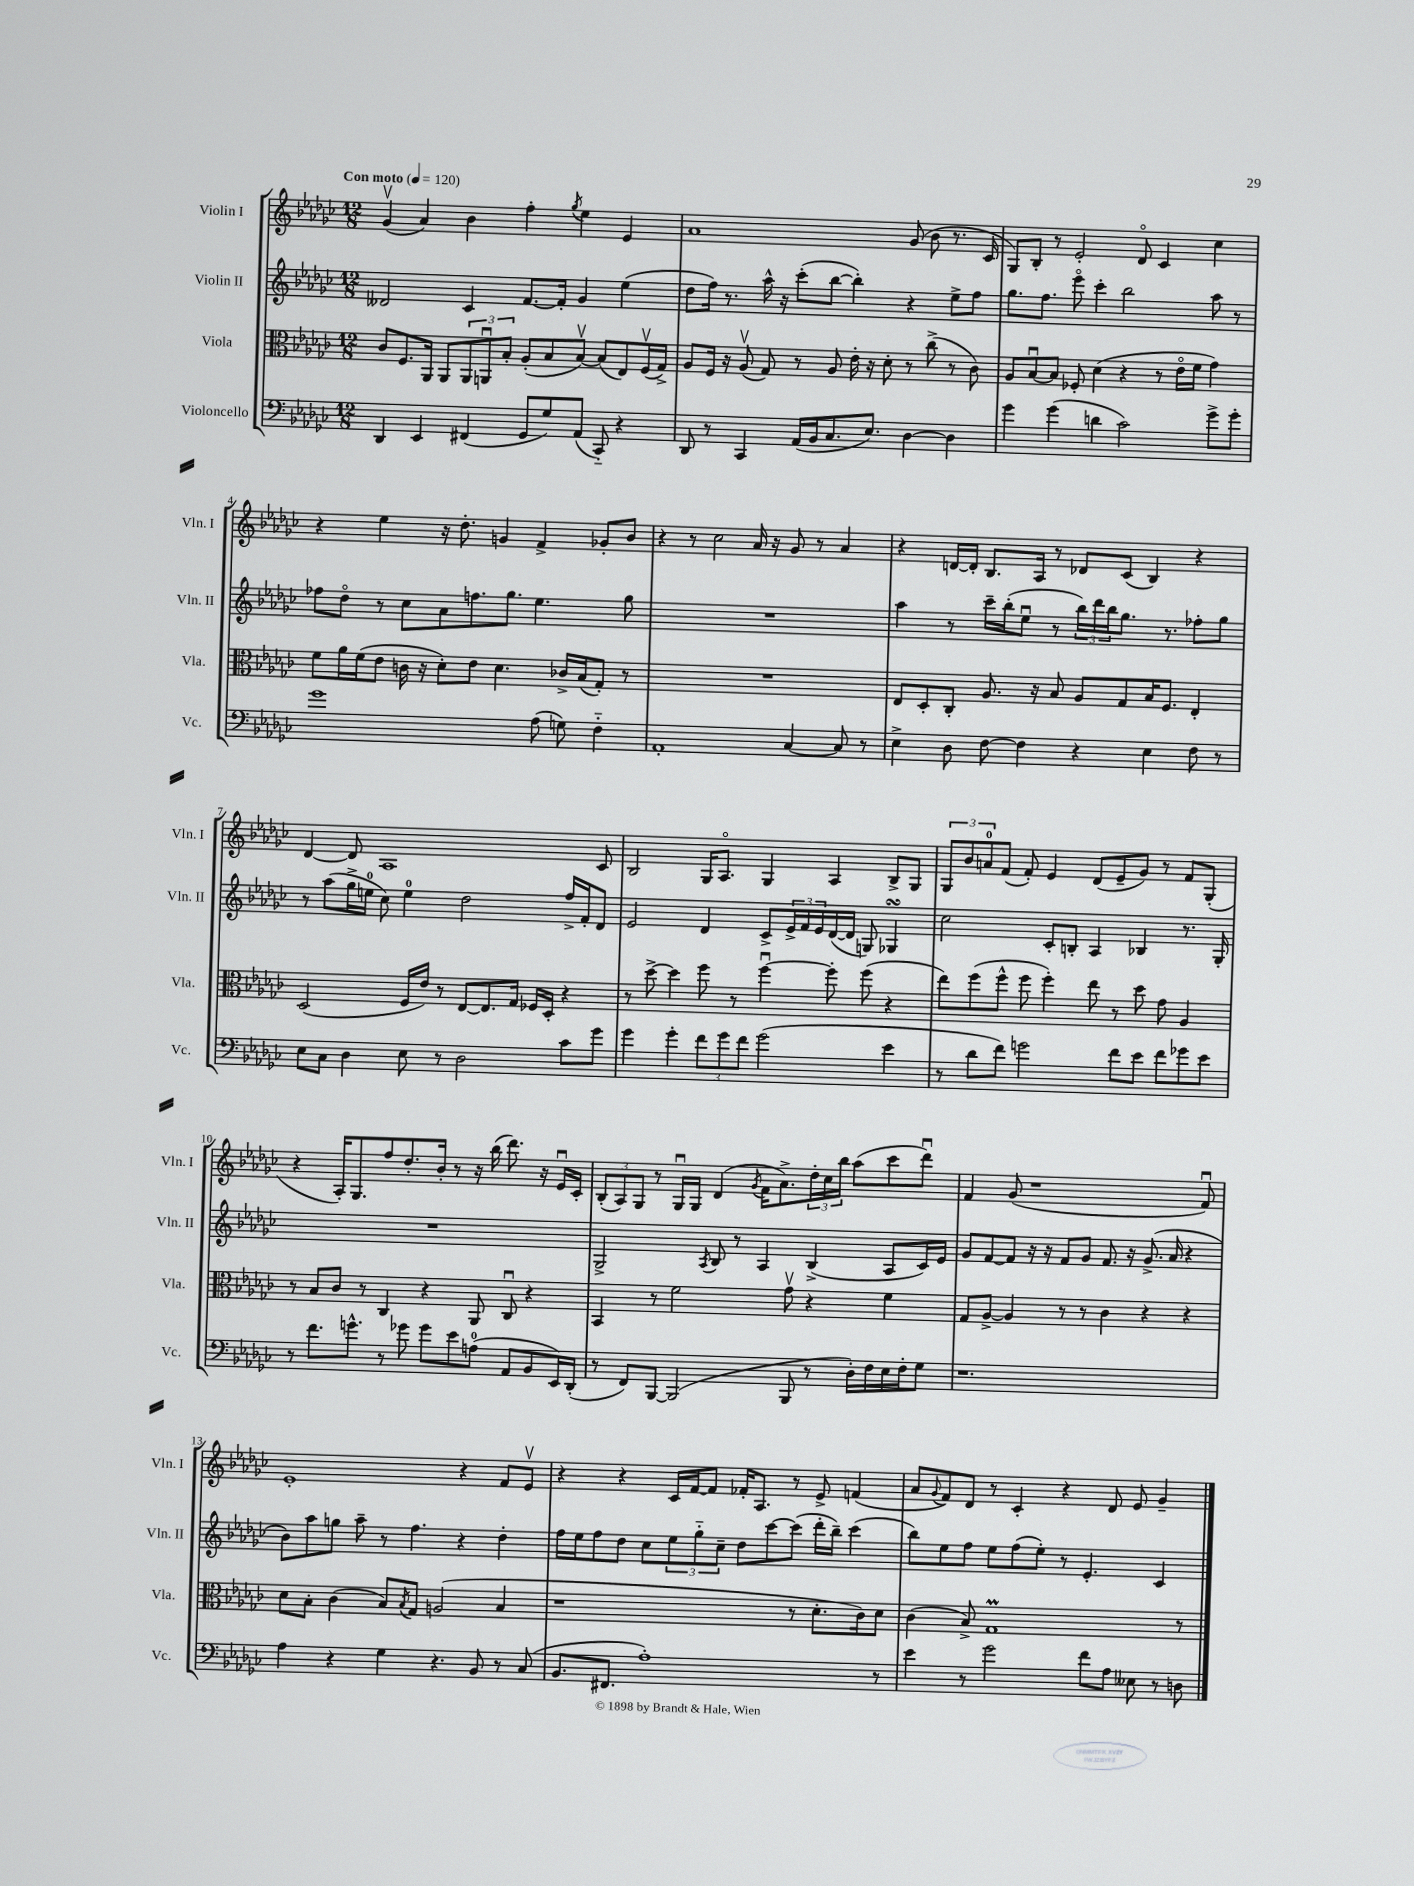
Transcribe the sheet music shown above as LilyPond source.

<<
\new StaffGroup <<
\new Staff = "s0" \with { instrumentName = "Violin I" shortInstrumentName = "Vln. I" } {
    \clef treble \key ges \major \numericTimeSignature \time 12/8 \tempo "Con moto" 4 = 120
    ges'4\upbow( aes'4) bes'4 f''4-. \acciaccatura { ges''8 } ees''4 ees'4 |
    aes'1 ges'8( bes'8 r8. ces'16 |
    ges8) bes8-. r8 ees'2-. des'8\flageolet ces'4 ces''4 |
    r4 ees''4 r16 des''8.-. g'4 f'4-> ges'8-. bes'8 |
    r4 r8 ces''2 aes'16 r16 ges'8 r8 aes'4 |
    r4 d'16~ d'16-. bes8. aes16 r8 des'8 ces'8( bes4) r4 |
    des'4~ des'8 aes1 ces'8 |
    bes2 ges16 aes8.\flageolet ges4 aes4 bes8-> ges8 |
    \tuplet 3/2 { ges8 bes'8 a'8-0 } f'8( f'8-.) ees'4 des'8( ees'8-- ges'8) r8 f'8 ges8-.( |
    r4 aes16-.) ges8. f''8 des''8.-. bes'16-. r8 r16 bes''16( des'''8.) r16 ees'16\downbow ces'16-. |
    \tuplet 3/2 { bes8-.( aes8) ges8 } r8 ges16\downbow ges16 des'4( \acciaccatura { ges'8 } f'16 aes'8.->) \tuplet 3/2 { des''16-. ces''16 bes''16 } aes''8( ces'''8 des'''8\downbow) |
    f'4 ges'8( r1 f'8\downbow) |
    ees'1-. r4 f'8 ees'8\upbow |
    r4 r4 ces'16 f'16~ f'8 fes'16-. aes8. r8 ees'8-> f'4( |
    aes'8 \appoggiatura { ges'8 } f'8) des'8 r8 ces'4-. r4 des'8 ees'8 ges'4-- \bar "|." |
}
\new Staff = "s1" \with { instrumentName = "Violin II" shortInstrumentName = "Vln. II" } {
    \clef treble \key ges \major \numericTimeSignature \time 12/8
    deses'2 ces'4 f'8.~ f'16-. ges'4 ees''4( |
    des''8 f''16) r8. aes''16-^ r16 ces'''8-.( bes''8~ bes''4-.) r4 ees''8-> f''8 |
    ges''8. f''8. ees'''8\flageolet ces'''4-. bes''2 aes''8 r8 |
    fes''8 des''8\flageolet r8 ces''8 aes'8 f''8. ges''8. ees''4. ges''8 |
    R1. |
    aes''4 r8 ces'''16-- bes''16-.( ees''8\downbow r8 \tuplet 3/2 { bes''16) des'''16 bes''16 } ges''8. r8. fes''8-. ges''8 |
    r8 aes''8( ges''16-> e''16-0 ces''8) e''4-0 des''2 f''16-> f'16-. des'8 |
    ees'2 des'4 ces'8-> \tuplet 3/2 { ees'16-> f'16 ees'16 } des'16~( des'16 g8) ges4\turn |
    ces''2 ces'8-. b8-. aes4 bes4 r8. ges16-. |
    R1. |
    ges2-> \acciaccatura { aes8 } bes8 r8 aes4 bes4->( aes8 ces'16) ees'16 |
    ges'8 f'8~ f'8 r16 r16 f'8 ges'8 f'8. r16 ges'8.->( aes'16 r4 |
    bes'8) aes''8 g''8 aes''8-- r8 f''4. r4 des''4-. |
    f''16 ees''16 f''8 des''8 ces''8 \tuplet 3/2 { ees''8 ges''8-_ ces''8-- } des''8 ces'''8~ ces'''8( des'''16-. bes''16--) ces'''4( |
    bes''8) ees''8 f''8 ees''8 f''8( ees''8-.) r8 ees'4.-. ces'4 \bar "|." |
}
\new Staff = "s2" \with { instrumentName = "Viola" shortInstrumentName = "Vla." } {
    \clef alto \key ges \major \numericTimeSignature \time 12/8
    ces'8 f8. aes,16 aes,8 \tuplet 3/2 { aes,8 a,8\downbow bes8-. } aes8-.( bes8 bes8~\upbow) bes8( ees8) f16\upbow( ges16->) |
    aes8 f16 r16 aes8\upbow( ges8) r8 aes8 ees'16-. r16 des'8-. r8 ces''8->( r8 ces'8) |
    aes8 bes8~\downbow bes8 fes8-. des'4( r4 r8 ees'16\flageolet f'16 ges'4) |
    f'8 aes'16 f'16( ees'8 c'16 r16 des'8-.) ees'8 des'4. ces'16-> bes16( ges8-.) r8 |
    R1. |
    ees8 des8-. ces8-. aes8. r16 bes8 aes8 ges8 bes16 f8. ees4-. |
    des2( f16 ees'16) r8 ees8~ ees8. ges16 fes16 des16-. r4 |
    r8 des''8~-> des''4 f''8 r8 f''4~\downbow f''8-. f''8( r4 |
    ees''8) f''8( f''8-^ f''8 f''4-.) ees''8 r8 des''8 ges'8 aes4 |
    r8 bes8 ces'8 r8 ces4 r4 aes,8 ces8\downbow r4 |
    bes,4 r8 f'2 ges'8\upbow r4 f'4 |
    ges8 aes8~-> aes4 r8 r8 ces'4 r4 r4 |
    des'8 bes8-. ces'4( bes8) \acciaccatura { bes8 } ges8 a2( bes4 |
    r1 r8 des'8.-. ces'16) des'8 |
    ces'4( bes8->) ges1\prall r8 \bar "|." |
}
\new Staff = "s3" \with { instrumentName = "Violoncello" shortInstrumentName = "Vc." } {
    \clef bass \key ges \major \numericTimeSignature \time 12/8
    des,4 ees,4 fis,4( ges,8 ges8) aes,8( ces,8-_) r4 |
    des,8 r8 ces,4 aes,16( bes,16 ces8. ees8.) des4~ des4 |
    ges'4 ges'4( d'4 ces'2) ges'8-> ges'8-. |
    ges'1 aes8( g8) f4-_ |
    aes,1-. ces4~ ces8 r8 |
    ees4-> des8 f8~ f4 r4 ees4 f8 r8 |
    ees8 ces8 des4 ees8 r8 des2 ces'8 ges'8 |
    ges'4 ges'4-. \tuplet 3/2 { f'8 ges'8 f'8 } ges'2( ees'4 |
    r8 des'8 f'8) g'2 f'8 ees'8 f'8 ges'8 ees'8 |
    r8 f'8. g'8.-^ r8 ges'8 ges'8 ees'8 a8-0( aes,8 bes,8 ees,16) des,16-.( |
    r8 f,8) bes,,8~ bes,,2( bes,,8 r8 des16-.) f16 ees16 f16-. ges8 |
    r1. |
    aes4 r4 ges4 r4. bes,8 r8 ces8( |
    bes,8. fis,8. aes1-.) r8 |
    ees'4 r8 ges'2 f'8 aes8 eeses8 r8 d8 \bar "|." |
}
>>
>>
